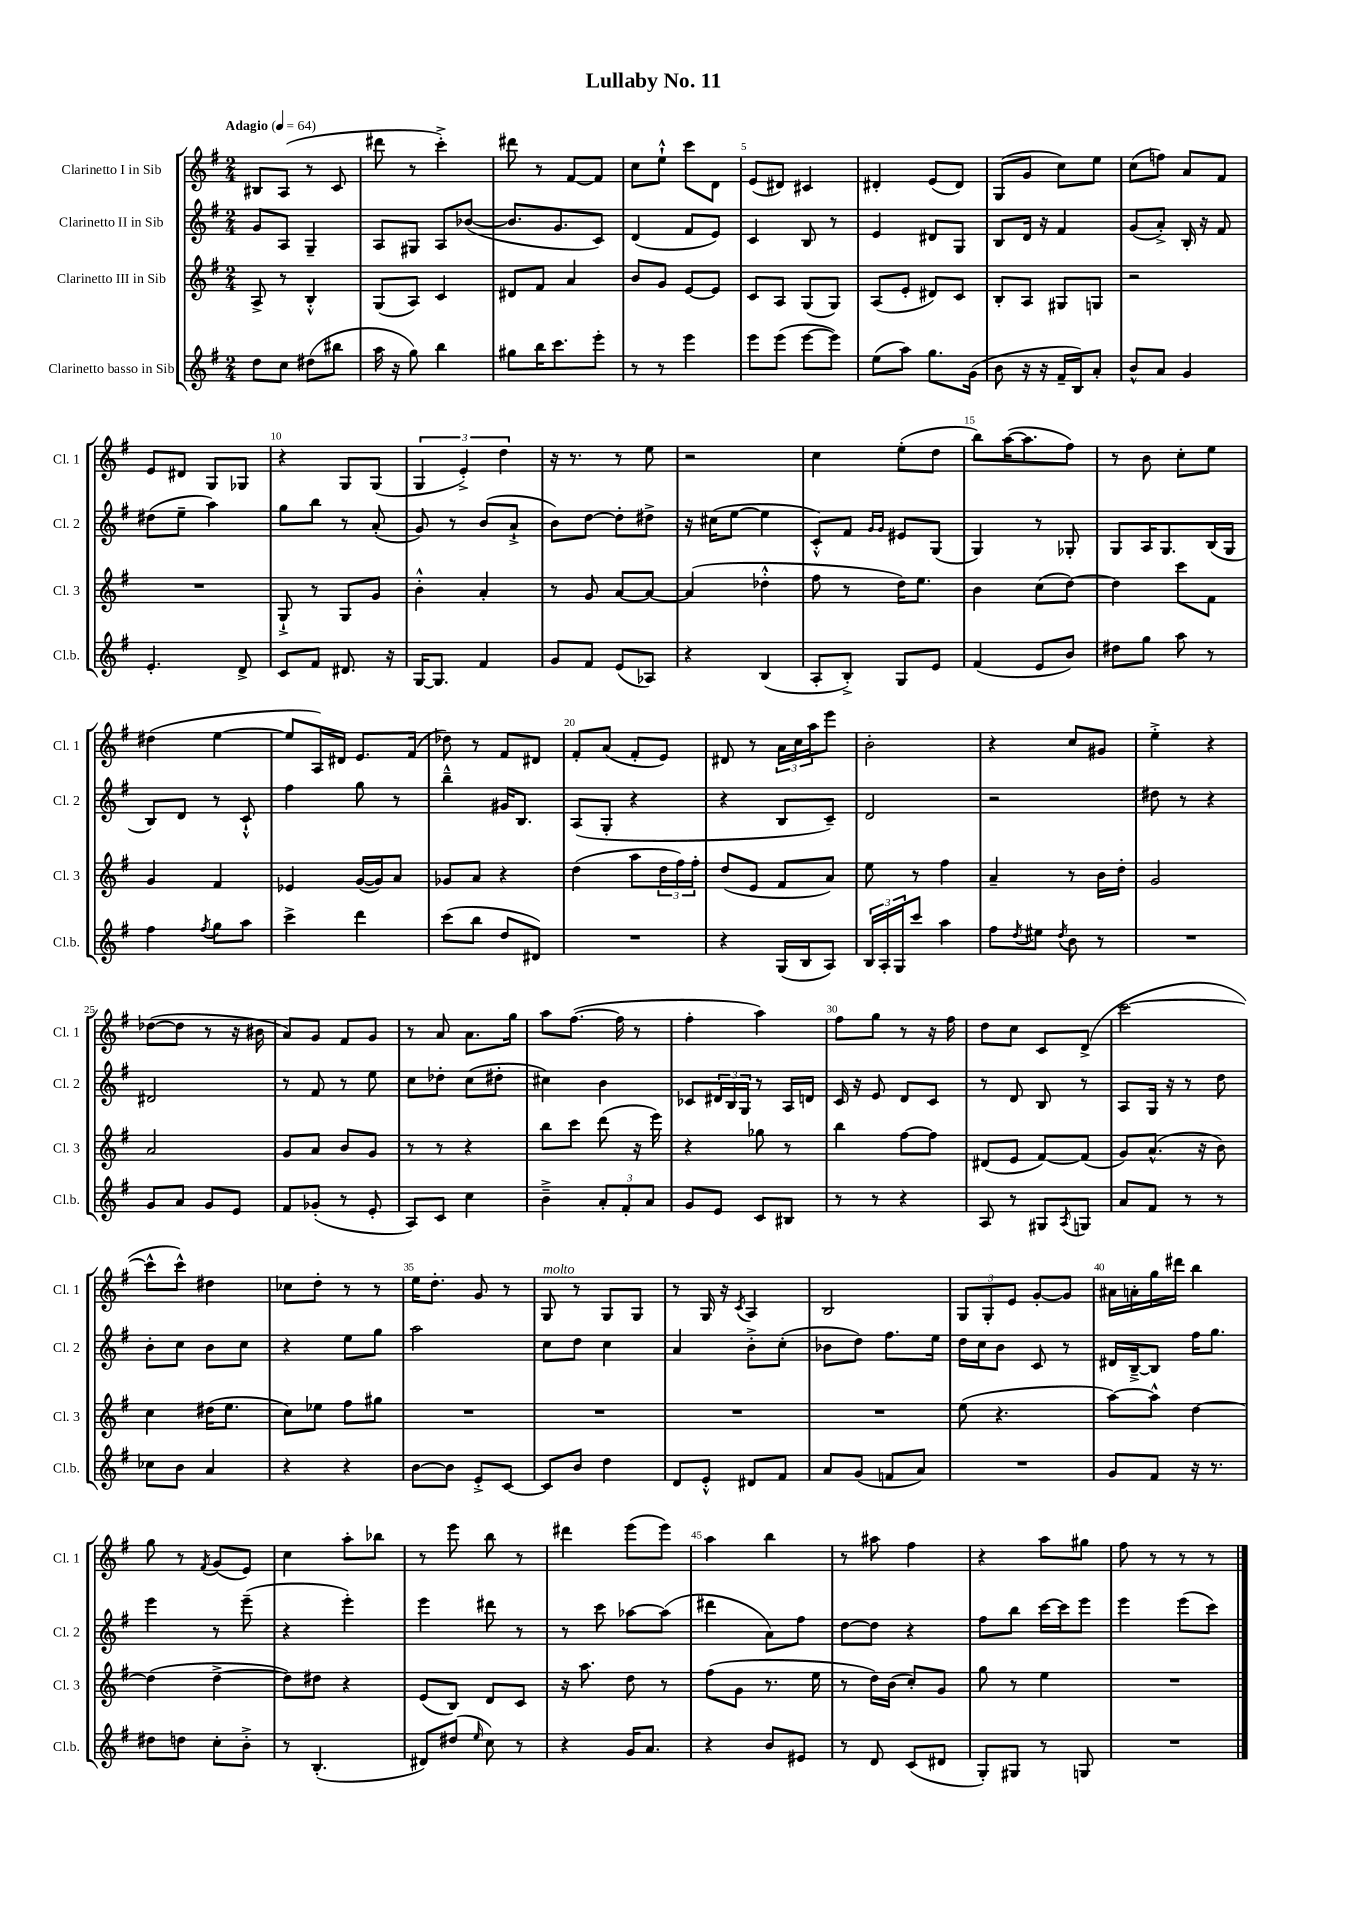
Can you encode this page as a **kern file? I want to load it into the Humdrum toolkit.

**kern	**kern	**kern	**kern
*part4	*part3	*part2	*part1
*staff4	*staff3	*staff2	*staff1
*I"Clarinetto basso in Sib	*I"Clarinetto III in Sib	*I"Clarinetto II in Sib	*I"Clarinetto I in Sib
*I'Cl.b.	*I'Cl. 3	*I'Cl. 2	*I'Cl. 1
*clefG2	*clefG2	*clefG2	*clefG2
*k[f#]	*k[f#]	*k[f#]	*k[f#]
*M2/4	*M2/4	*M2/4	*M2/4
*MM64	*MM64	*MM64	*MM64
=1	=1	=1	=1
!	!	!	!LO:TX:a:B:t=Adagio
8dd\L	8A^/	8g/L	8B#X/L
8cc\J	8r	8A/J	(8A/J
(8dd#X\L	4B'^^/	4G~/	8r
8bb#X\J	.	.	8c/
=2	=2	=2	=2
16aa\	(8G/L	8A/L	8ddd#X\
16r	.	.	.
8gg\)	8A/J)	8G#X/J	8r
4bb\	4c/	8A/L	4ccc'^\)
.	.	([8b-X/J	.
=3	=3	=3	=3
8gg#X\L	8d#X/L	8.b-/L]	8ddd#X\
16bb\K	8f#/J	.	8r
8.ccc\	.	8.g/	.
.	4a/	.	[8f#/L
8eee'\J	.	8c/J)	8f#/J]
=4	=4	=4	=4
8r	8b/L	(4d/	8cc\L
8r	8g/J	.	8ee`^^\J
4eee\	[8e/L	8f#/L	8ccc\L
.	8e/J]	8e/J)	8d\J
=5	=5	=5	=5
8eee\L	8c/L	4c/	(8e/L
(8eee\J	8A/J	.	8d#X/J)
[8eee\L	(8G/L	8B/	4c#X/
8eee\J])	8G/J)	8r	.
=6	=6	=6	=6
(8ee\L	(8A/L	4e/	4d#X'/
8aa\J)	8e'/J	.	.
8.gg\L	8d#X/L)	8d#X/L	(8e/L
.	8c/J	8G/J	8d#/J)
(16g\Jk	.	.	.
=7	=7	=7	=7
8b\	8B'/L	8B/L	(8G/L
16r	8A/J	16d/Jk	8g/J
16r	.	16r	.
16f#~/LL	8G#X/L	4f#/	8cc\L)
16B/J)	.	.	.
8a'/J	8Gn/J	.	8ee\J
=8	=8	=8	=8
8b^^/L	2r	(8g/L	(8cc\L
8a/J	.	8a'^/J)	8ffn\J)
4g/	.	16B'/	8a/L
.	.	16r	.
.	.	8f#/	8f#/J
!!LO:LB:g=z
=9	=9	=9	=9
4.e'/	2r	(8dd#X\L	8e/L
.	.	8ee~\J	8d#X/J
.	.	4aa\)	8G/L
8d^/	.	.	8G-X/J
=10	=10	=10	=10
8c/L	8G`^/	8gg\L	4r
8f#/J	8r	8bb\J	.
8.d#X/	8G/L	8r	8G/L
.	8g/J	(8a'/	(8G/J
16r	.	.	.
=11	=11	=11	=11
[16G/KL	4b'^^\	8g/)	6G/
8.G/J]	.	.	.
.	.	8r	.
.	.	.	6e'^/)
4f#/	4a'/	(8b/L	.
.	.	.	6dd\
.	.	8a`^/J	.
=12	=12	=12	=12
8g/L	8r	8b\L)	16r
.	.	.	8.r
8f#/J	8g/	[8dd\J	.
(8e/L	[8a/L	8dd'\L]	8r
8A-X/J)	8a/J_	8dd#X^\J	8ee\
=13	=13	=13	=13
4r	(4a/]	16r	2r
.	.	(16cc#X\KL	.
.	.	[8ee\J	.
(4B/	4dd-X'^^\	4ee\]	.
=14	=14	=14	=14
8A'/L	8ff#\	8c'^^/L)	4cc\
8B'^/J)	8r	8f#/J	.
.	.	16qqg/LL	.
.	.	16qqg/JJ	.
8G/L	16dd\KL)	8e#X/L	(8ee'\L
.	8.ee\J	.	.
8e/J	.	(8G/J	8dd\J
=15	=15	=15	=15
(4f#/	4b\	4G/)	8bb\L)
.	.	.	([16aa\K
.	.	.	8.aa\]
8e/L	(8cc\L	8r	.
8b/J)	[8dd\J)	8G-X'/	8ff#\J)
=16	=16	=16	=16
8dd#X\L	4dd\]	8G/L	8r
8gg\J	.	16A/K	8b\
.	.	8.G/	.
8aa\	8ccc\L	.	8cc'\L
8r	8f#\J	(16B/L	8ee\J
.	.	16G/JJ	.
!!LO:LB:g=z
=17	=17	=17	=17
4ff#\	4g/	8B/L)	(4dd#X\
.	.	8d/J	.
8qff#/	.	.	.
8gg\L	4f#/	8r	[4ee\
8aa\J	.	8c`^^/	.
=18	=18	=18	=18
4ccc^\	4e-X/	4ff#\	8ee/L]
.	.	.	16A/L)
.	.	.	16d#X/JJ
4ddd\	([16g/LL	8gg\	8.e/L
.	16g/J])	.	.
.	8a/J	8r	.
.	.	.	(16f#/Jk
=19	=19	=19	=19
(8ccc\L	8g-X/L	4bb~^^\	8dd-X\)
8bb\J	8a/J	.	8r
8dd/L	4r	16g#X/KL	8f#/L
.	.	8.B/J	.
8d#X/J)	.	.	8d#X/J
=20	=20	=20	=20
2r	(4dd\	(8A/L	8f#'/L
.	.	8G'/J	(8a/J
.	8aa\L	4r	8f#'/L
.	24dd\L	.	8e/J)
.	24ff#\)	.	.
.	24ff#'\JJ	.	.
=21	=21	=21	=21
4r	(8dd/L	4r	8d#X/
.	8e/J	.	8r
(16G/LL	8f#/L	8B/L	24a\LL
.	.	.	24cc\
16B/J	.	.	.
.	.	.	24aa\J
8A/J)	8a/J)	8c~/J)	8eee\J
=22	=22	=22	=22
24B/LL	8ee\	2d/	2b'\
24A'/	.	.	.
24G/J	.	.	.
8ccc/J	8r	.	.
4aa\	4ff#\	.	.
=23	=23	=23	=23
8ff#\L	4a~/	2r	4r
8qdd/	.	.	.
8ee#X\J	.	.	.
8qdd/	.	.	.
8b\	8r	.	8cc/L
8r	16b\LL	.	8g#X/J
.	16dd'\JJ	.	.
=24	=24	=24	=24
2r	2g/	8dd#X\	4ee'^\
.	.	8r	.
.	.	4r	4r
!!LO:LB:g=z
=25	=25	=25	=25
8g/L	2a/	2d#X/	([8dd-X\L
8a/J	.	.	8dd-\J]
8g/L	.	.	8r
8e/J	.	.	16r
.	.	.	16b#X\
=26	=26	=26	=26
8f#/L	8g/L	8r	8a/L)
(8g-X'/J	8a/J	8f#/	8g/J
8r	8b/L	8r	8f#/L
8e'/	8g/J	8ee\	8g/J
=27	=27	=27	=27
8A/L)	8r	8cc\L	8r
8c/J	8r	8dd-X'\J	8a/
4cc\	4r	(8cc\L	8.a\L
.	.	8dd#X'\J	.
.	.	.	16gg\Jk
=28	=28	=28	=28
4b~^\	8bb\L	4cc#X\)	8aa\L
.	8ccc\J	.	([8.ff#\J
12a'/L	(8ddd\	4b\	.
.	.	.	16ff#\]
12f#'/	.	.	.
.	16r	.	8r
12a/J	.	.	.
.	16eee\)	.	.
=29	=29	=29	=29
8g/L	4r	8c-X/L	4ff#'\
8e/J	.	24d#X/L	.
.	.	24B/	.
.	.	24G/JJ	.
8c/L	8gg-X\	8r	4aa\)
8B#X/J	8r	16A/LL	.
.	.	16dn/JJ	.
=30	=30	=30	=30
8r	4bb\	16c/	8ff#\L
.	.	16r	.
8r	.	8e/	8gg\J
4r	[8ff#\L	8d/L	8r
.	8ff#\J]	8c/J	16r
.	.	.	16ff#\
=31	=31	=31	=31
8A/	(8d#X/L	8r	8dd\L
8r	8e/J	8d/	8cc\J
8G#X/L	[8f#/L)	8B/	8c/L
8qA/	.	.	.
8Gn/J	(8f#/J]	8r	(8d^/J
=32	=32	=32	=32
8a/L	8g/L)	8A/L	[2ccc\
8f#/J	(8.a^^/J	16G/Jk	.
.	.	16r	.
8r	.	8r	.
.	16r	.	.
8r	8b\)	8dd\	.
!!LO:LB:g=z
=33	=33	=33	=33
8cc-X\L	4cc\	8b'\L	8ccc^^\L]
8b\J	.	8cc\J	8ccc^^\J)
4a/	(16dd#X\KL	8b\L	4dd#X\
.	8.ee\J	.	.
.	.	8cc\J	.
=34	=34	=34	=34
4r	8cc\L)	4r	8cc-X\L
.	8ee-X\J	.	8dd'\J
4r	8ff#\L	8ee\L	8r
.	8gg#X\J	8gg\J	8r
=35	=35	=35	=35
[8b\L	2r	2aa\	16ee\KL
.	.	.	8.dd'\J
8b\J]	.	.	.
8e'^/L	.	.	8g/
[8c/J	.	.	8r
=36	=36	=36	=36
!	!	!	!LO:TX:a:i:t=molto
8c/L]	2r	8cc\L	8G/
8b/J	.	8dd\J	8r
4dd\	.	4cc\	8G/L
.	.	.	8G/J
=37	=37	=37	=37
8d/L	2r	4a/	8r
8e'^^/J	.	.	16G/
.	.	.	16r
.	.	.	8qc/
8d#X/L	.	8b'^\L	4A/
8f#/J	.	(8cc'\J	.
=38	=38	=38	=38
8a/L	2r	8b-X\L	2B/
(8g/J	.	8dd\J)	.
8fn/L	.	8.ff#\L	.
8a/J)	.	.	.
.	.	16ee\Jk	.
=39	=39	=39	=39
2r	(8ee\	16dd\LL	12G/L
.	.	16cc\J	.
.	.	.	12G'/
.	4.r	8b\J	.
.	.	.	12e/J
.	.	8c/	[8g'/L
.	.	8r	8g/J]
=40	=40	=40	=40
8g/L	[8aa\L)	16d#X/LL	16a#X\LL
.	.	[16B~^/J	16an'\
8f#/J	8aa^^\J]	8B/J]	16gg\
.	.	.	16ddd#X\JJ
16r	[4dd\	16ff#\KL	4bb\
8.r	.	8.gg\J	.
!!LO:LB:g=z
=41	=41	=41	=41
8dd#X\L	(4dd\]	4eee\	8gg\
8ddn\J	.	.	8r
.	.	.	8qf#/
8cc'\L	[4dd^\	8r	(8g/L
8b'^\J	.	(8eee~\	8e/J)
=42	=42	=42	=42
8r	8dd\L])	4r	4cc\
(4.B'/	8dd#X\J	.	.
.	4r	4eee'\)	8aa'\L
.	.	.	8bb-X\J
=43	=43	=43	=43
8d#X/L)	(8e/L	4eee\	8r
(8dd#X/J	8B/J)	.	8eee\
16qqee/	.	.	.
8cc\)	8d/L	8ddd#X\	8bb\
8r	8c/J	8r	8r
=44	=44	=44	=44
4r	16r	8r	4ddd#X\
.	8.aa\	.	.
.	.	8ccc\	.
16g/KL	8dd\	[8aa-X\L	(8eee\L
8.a/J	.	.	.
.	8r	(8aa-\J]	8eee\J)
=45	=45	=45	=45
4r	(8ff#\L	4ddd#X\	4aa\
.	8g\J	.	.
8b/L	8.r	8a\L)	4bb\
8e#X/J	.	8ff#\J	.
.	16ee\	.	.
=46	=46	=46	=46
8r	8r	[8dd\L	8r
8d/	16dd\LL)	8dd\J]	8aa#X\
.	(16b\JJ	.	.
(8c/L	8cc'/L)	4r	4ff#\
8d#X/J	8g/J	.	.
=47	=47	=47	=47
8G'/L)	8gg\	8ff#\L	4r
8G#X/J	8r	8bb\J	.
8r	4ee\	[16ccc\LL	8aa\L
.	.	16ccc\J]	.
8Gn/	.	8eee\J	8gg#X\J
=48	=48	=48	=48
2r	2r	4eee\	8ff#\
.	.	.	8r
.	.	(8eee\L	8r
.	.	8ccc\J)	8r
==	==	==	==
*-	*-	*-	*-
